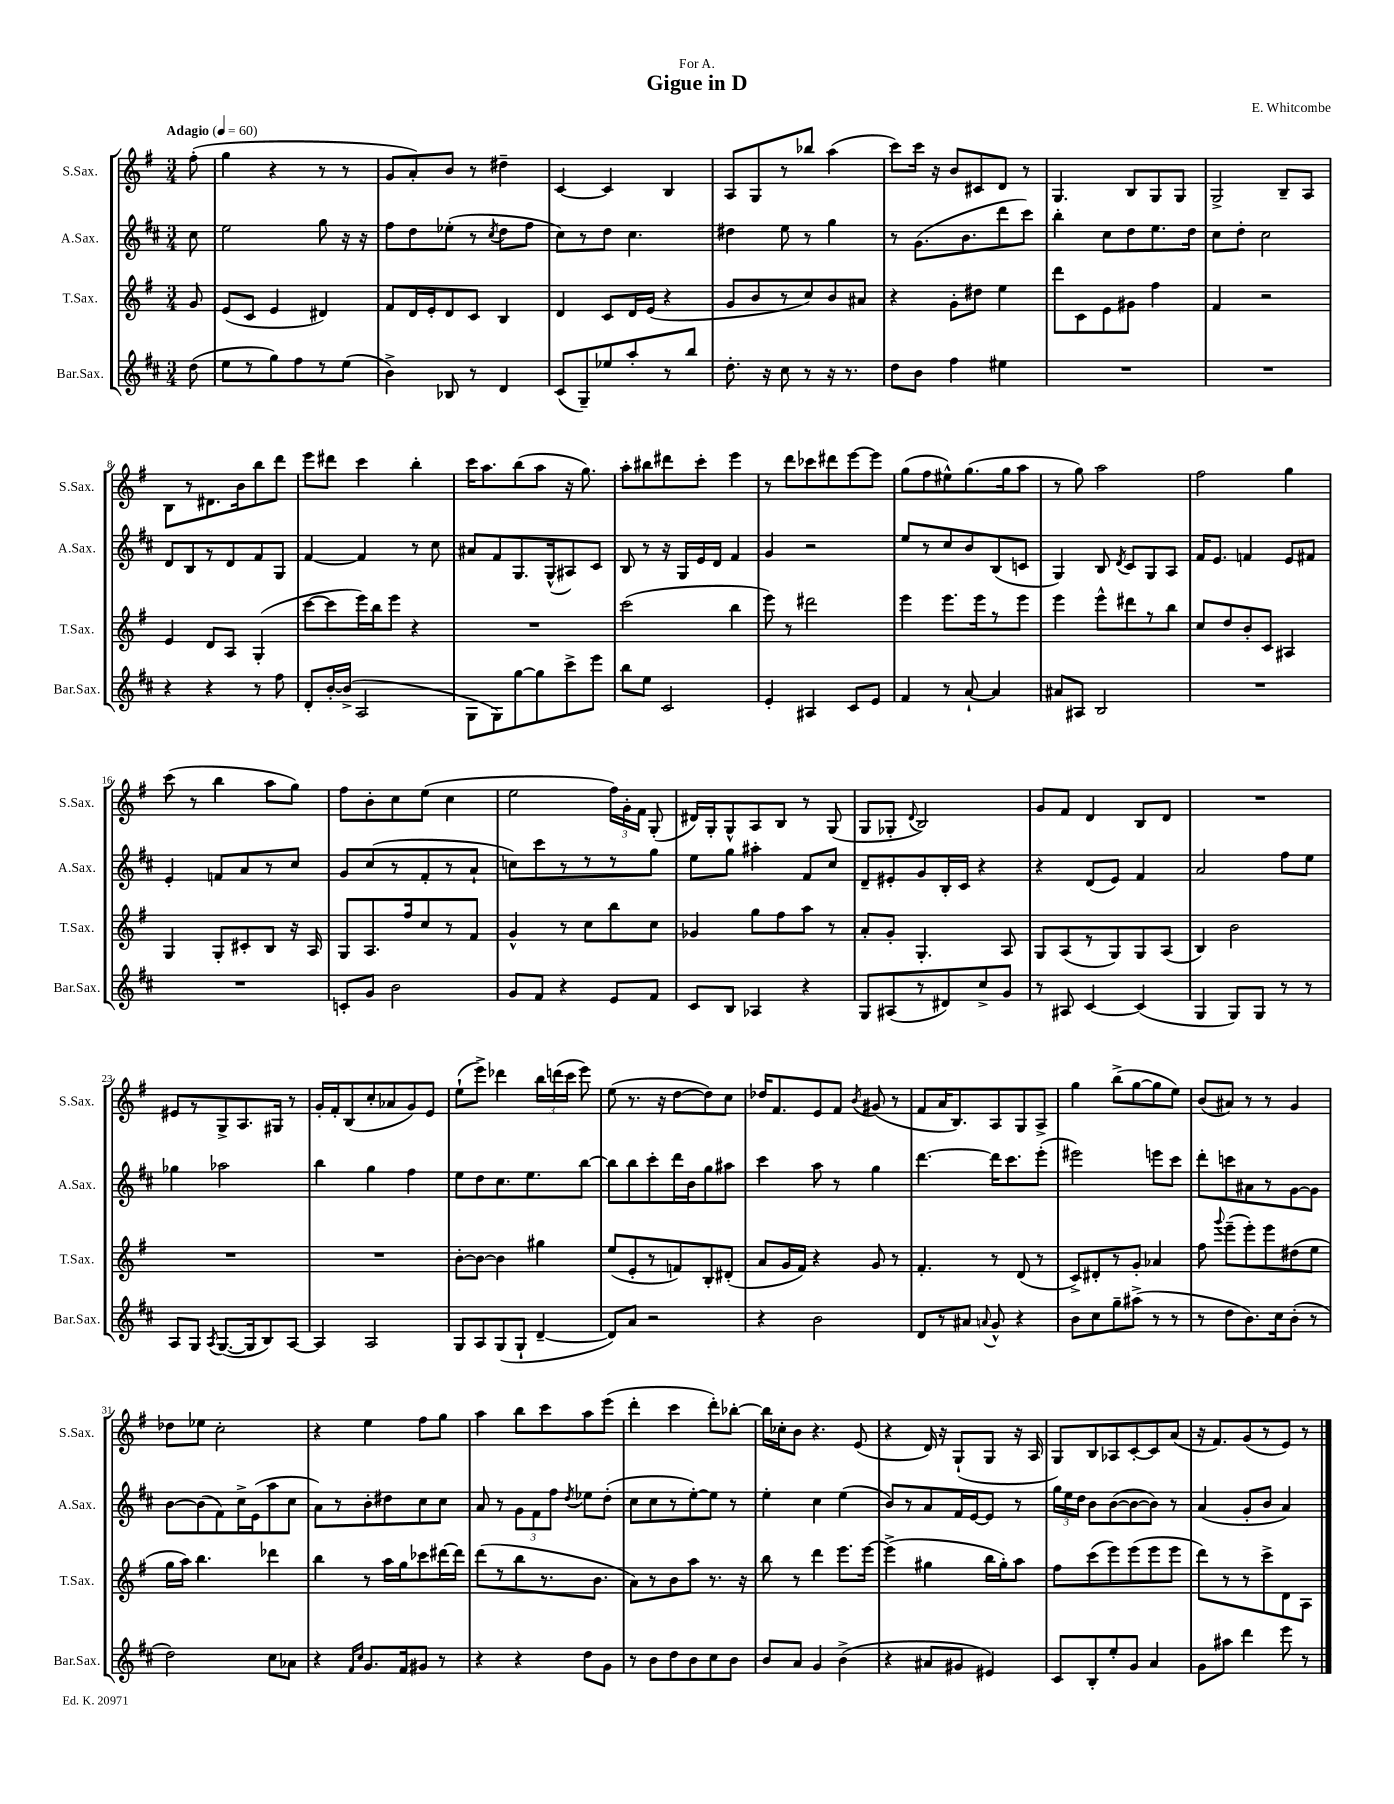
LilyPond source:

\header { title = "Gigue in D" composer = "E. Whitcombe" dedication = "For A." }
<<
\new StaffGroup <<
\new Staff = "s0" \with { instrumentName = "S.Sax." shortInstrumentName = "S.Sax." } {
    \clef treble \key g \major \numericTimeSignature \time 3/4 \partial 8 \tempo "Adagio" 4 = 60
    \autoBeamOff fis''8-.( |
    g''4 r4 r8 r8 |
    g'8[ a'8-.) b'8] r8 dis''4-- |
    c'4~ c'4 b4 |
    a8[ g8 r8 bes''8] a''4( |
    c'''8[) c'''16] r16 b'8[ cis'8 d'8] r8 |
    g4. b8[ g8 g8] |
    g2-> b8[-- a8] |
    b8[ r8 dis'8. b'16 b''8 d'''8] |
    e'''8[ dis'''8] c'''4 b''4-. |
    c'''16[ a''8. b''8( a''8] r16 g''8.) |
    a''8[-. bis''8 dis'''8 c'''8]-. e'''4 |
    r8 d'''8[ ces'''8 dis'''8 e'''8~ e'''8] |
    g''8[( fis''8 eis''8-^) g''8.( g''16 a''8] |
    r8 g''8) a''2 |
    fis''2 g''4 |
    c'''8( r8 b''4 a''8[ g''8]) |
    fis''8[ b'8-. c''8 e''8]( c''4 |
    e''2 \tuplet 3/2 { fis''16[) g'16-. fis'16] } g8-.( |
    dis'16[) g16-. g8-^ a8 b8] r8 g8( |
    g8[ ges8]-. \appoggiatura { d'8 } b2) |
    g'8[ fis'8] d'4 b8[ d'8] |
    R2. |
    eis'8[ r8 g8-> a8. gis16] r8 |
    g'16[-. fis'16-. b8( c''8-. aes'8 g'8) e'8] |
    e''8[-!( e'''8]->) des'''4 \tuplet 3/2 { b''16[ d'''16( c'''16] } e'''8) |
    e''8( r8. r16 d''8[~ d''8) c''8] |
    des''16[ fis'8. e'8 fis'8] \acciaccatura { b'8 } gis'8( r8 |
    fis'8[ a'16 b8.) a8 g8 a8]-> |
    g''4 b''8[->( g''8~ g''8 e''8]) |
    b'8[( ais'8]) r8 r8 g'4 |
    des''8[ ees''8] c''2-. |
    r4 e''4 fis''8[ g''8] |
    a''4 b''8[ c'''8 a''8 e'''8]( |
    d'''4-. c'''4 d'''8[-.) bes''8]~-. |
    bes''16[ ces''16-. b'8] r4. e'8( |
    r4 d'16) r16 g8[-!( g8] r16 a16 |
    g8[) b8 aes8 c'8~-. c'8 a'8]( |
    r16 fis'8.[) g'8( r8 e'8]) r8 \bar "|." |
}
\new Staff = "s1" \with { instrumentName = "A.Sax." shortInstrumentName = "A.Sax." } {
    \clef treble \key d \major \numericTimeSignature \time 3/4 \partial 8
    \autoBeamOff cis''8 |
    e''2 g''8 r16 r16 |
    fis''8[ d''8 ees''8]-.( r8 \acciaccatura { cis''8 } d''8[ fis''8] |
    cis''8[) r8 d''8] cis''4. |
    dis''4 e''8 r8 g''4 |
    r8 g'8.[( b'8. d'''8 cis'''8]) |
    b''4-. cis''8[ d''8 e''8. d''16] |
    cis''8[ d''8]-. cis''2 |
    d'8[ b8 r8 d'8 fis'8 g8] |
    fis'4~ fis'4 r8 cis''8 |
    ais'8[ fis'8 g8. g16-^( ais8) cis'8] |
    b8 r8 r16 g16[ e'16 d'16] fis'4 |
    g'4 r2 |
    e''8[ r8 cis''8 b'8 b8( c'8] |
    g4) b8 \acciaccatura { d'8 } cis'8[ g8 a8] |
    fis'16[ e'8.] f'4 e'8[ fis'8] |
    e'4-. f'8[ a'8 r8 cis''8] |
    g'8[ cis''8( r8 fis'8-. r8 a'8]-! |
    c''8[) cis'''8 r8 r8 r8 g''8] |
    e''8[ g''8] ais''4-. fis'8[ cis''8] |
    d'8[-- eis'8-. g'8 b16-. cis'16] r4 |
    r4 d'8[( e'8]) fis'4 |
    a'2 fis''8[ e''8] |
    ges''4 aes''2 |
    b''4 g''4 fis''4 |
    e''8[ d''8 cis''8. e''8. b''8]~ |
    b''8[ b''8 cis'''8-. d'''16 b'16 g''8 ais''8] |
    cis'''4 a''8 r8 g''4 |
    d'''4.~ d'''16[ cis'''8. e'''8]-.( |
    eis'''2) e'''8[ cis'''8] |
    d'''8[-. c'''8 ais'8 r8 g'8~ g'8] |
    b'8[~ b'8( fis'8) cis''16-> e'16( a''8 cis''8] |
    a'8[) r8 b'8-. dis''8 cis''8 cis''8] |
    a'8 r8 \tuplet 3/2 { g'8[ fis'8 fis''8] } \acciaccatura { d''8 } ees''8[ d''8]-.( |
    cis''8[ cis''8 r8 e''8~-.) e''8] r8 |
    e''4-. cis''4 e''4( |
    b'8[) r8 a'8 fis'16 e'16~ e'8] r8 |
    \tuplet 3/2 { g''16[ e''16 d''16] } b'8[ b'8~( b'8~ b'8]) r8 |
    a'4( g'8[-. b'8] a'4) \bar "|." |
}
\new Staff = "s2" \with { instrumentName = "T.Sax." shortInstrumentName = "T.Sax." } {
    \clef treble \key g \major \numericTimeSignature \time 3/4 \partial 8
    \autoBeamOff g'8 |
    e'8[( c'8] e'4 dis'4) |
    fis'8[ d'16 e'16-. d'8 c'8] b4 |
    d'4 c'8[ d'16 e'16]( r4 |
    g'8[ b'8 r8 c''8) b'8 ais'8] |
    r4 g'8[-. dis''8] e''4 |
    d'''8[ c'8 e'8 gis'8] fis''4 |
    fis'4 r2 |
    e'4 d'8[ a8] g4-.( |
    c'''8[~ c'''8 e'''16) b''16 e'''8] r4 |
    R2. |
    c'''2( b''4 |
    e'''8) r8 dis'''2 |
    e'''4 e'''8.[ e'''16 r8 e'''8] |
    e'''4 e'''8[-^ dis'''8 r8 b''8] |
    c''8[ d''8 b'8-. c'8] ais4 |
    g4 g8[-. cis'8-. b8] r16 a16 |
    g8[ a8. fis''16 c''8 r8 fis'8] |
    g'4-^ r8 c''8[ b''8 c''8] |
    ges'4 g''8[ fis''8 a''8] r8 |
    a'8[-. g'8]-. g4.-. a8 |
    g8[ a8( r8 g8) g8 a8]( |
    b4) b'2 |
    R2. |
    R2. |
    b'8[~-. b'8]~ b'4 gis''4 |
    e''8[( e'8-. r8 f'8) b8-. dis'8]-.( |
    a'8[ g'16 fis'16]) r4 g'8 r8 |
    fis'4.-. r8 d'8( r8 |
    c'8[->) dis'8-. r8 g'8]-. aes'4 |
    fis''8 \appoggiatura { g'''8 } e'''8[--( e'''8-.) e'''8 dis''8( e''8] |
    g''16[ a''16]) b''4. des'''4 |
    b''4 r8 a''16[ g''16 ces'''8 dis'''16~ dis'''16] |
    d'''8[( r8 b''8 r8. b'8.] |
    a'8[) r8 b'8 a''8] r8. r16 |
    b''8 r8 d'''4 e'''8.[ e'''16]~ |
    e'''4->( gis''4 b''16[ gis''16-.) a''8] |
    fis''8[ c'''8( e'''8) e'''8( e'''8 e'''8] |
    d'''8[) r8 r8 c'''8-> d'8 a8] \bar "|." |
}
\new Staff = "s3" \with { instrumentName = "Bar.Sax." shortInstrumentName = "Bar.Sax." } {
    \clef treble \key d \major \numericTimeSignature \time 3/4 \partial 8
    \autoBeamOff d''8( |
    e''8[ r8 g''8) fis''8 r8 e''8]( |
    b'4->) bes8 r8 d'4 |
    cis'8[( g8--) ees''8 a''8-. r8 b''8] |
    d''8.-. r16 cis''8 r8 r16 r8. |
    d''8[ b'8] fis''4 eis''4 |
    R2. |
    R2. |
    r4 r4 r8 fis''8 |
    d'8[-. b'16~-. b'16]->( a2 |
    g8[ g8) g''8~ g''8 cis'''8-> e'''8] |
    b''8[ e''8] cis'2 |
    e'4-. ais4 cis'8[ e'8] |
    fis'4 r8 a'8~-! a'4 |
    ais'8[ ais8] b2 |
    R2. |
    R2. |
    c'8[-. g'8] b'2 |
    g'8[ fis'8] r4 e'8[ fis'8] |
    cis'8[ b8] aes4 r4 |
    g8[ ais8( r8 dis'8) cis''8-> g'8] |
    r8 ais8 cis'4~ cis'4( |
    g4 g8[) g8] r8 r8 |
    a8[ g8] \acciaccatura { a8 } g8.[~( g16 b8) a8]~ |
    a4 a2 |
    g8[ a8 g8( g8]-! d'4~-- |
    d'8[) a'8] r2 |
    r4 b'2 |
    d'8[ r8 ais'8] \appoggiatura { a'8 } g'8-^ r4 |
    b'8[ cis''8 g''8-- ais''8]->( r8 r8 |
    r8 d''8[ b'8.) cis''16 b'8]-.( r8 |
    d''2) cis''8[ aes'8] |
    r4 \grace { fis'16[ cis''16] } g'8.[ fis'16 gis'8] r8 |
    r4 r4 d''8[ g'8] |
    r8 b'8[ d''8 b'8 cis''8 b'8] |
    b'8[ a'8] g'4 b'4->( |
    r4 ais'8[ gis'8] eis'4) |
    cis'8[ b8-. e''8-. g'8] a'4 |
    g'8[ ais''8] d'''4 e'''8 r8 \bar "|." |
}
>>
>>
